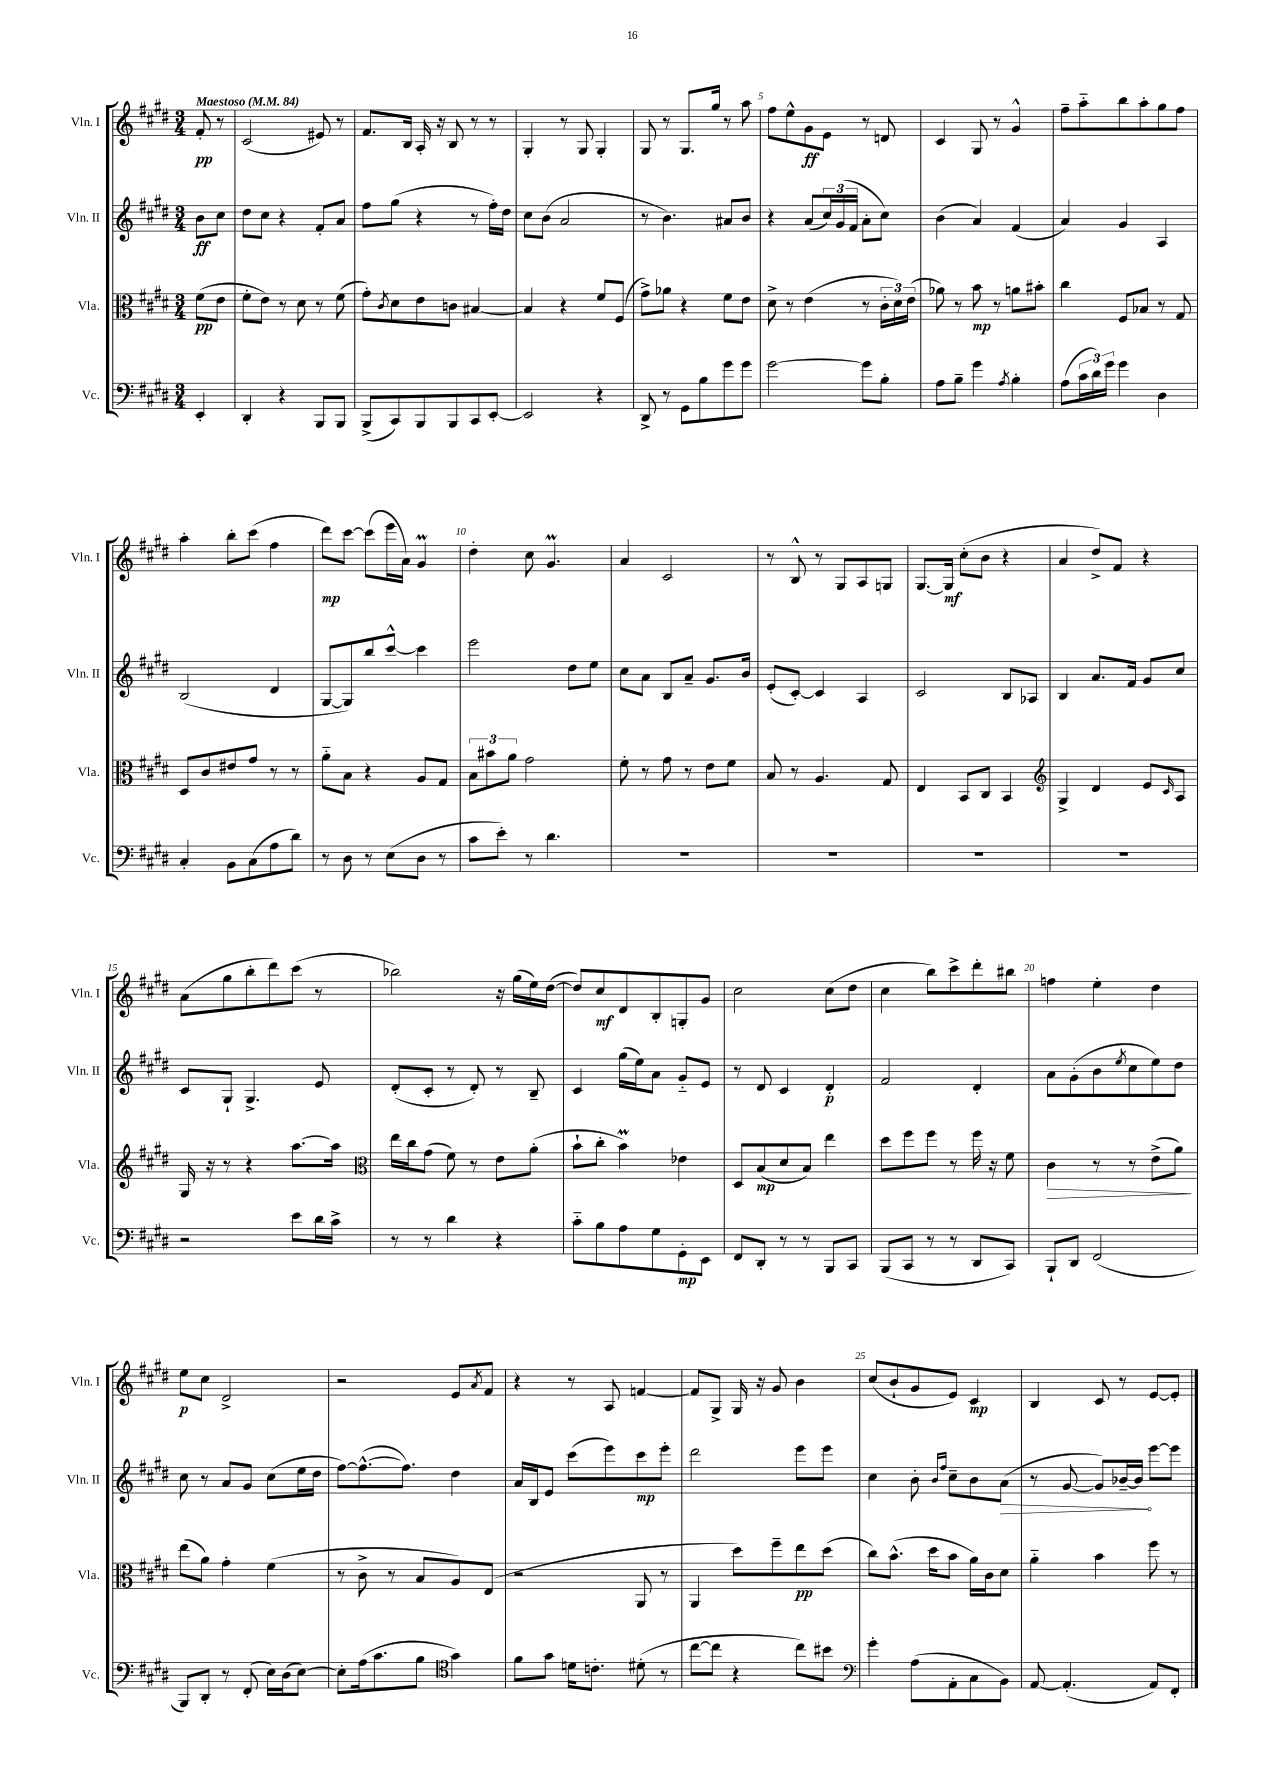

**kern	**dynam	**kern	**dynam	**kern	**dynam	**kern	**dynam
*part4	*part4	*part3	*part3	*part2	*part2	*part1	*part1
*staff4	*staff4	*staff3	*staff3	*staff2	*staff2	*staff1	*staff1
*I"Vc.	*	*I"Vla.	*	*I"Vln. II	*	*I"Vln. I	*
*I'Vc.	*	*I'Vla.	*	*I'Vln. II	*	*I'Vln. I	*
*clefF4	*	*clefC3	*	*clefG2	*	*clefG2	*
*k[f#c#g#d#]	*	*k[f#c#g#d#]	*	*k[f#c#g#d#]	*	*k[f#c#g#d#]	*
*M3/4	*	*M3/4	*	*M3/4	*	*M3/4	*
*MM84	*	*MM84	*	*MM84	*	*MM84	*
=	=	=	=	=	=	=	=
!	!	!	!	!	!	!LO:TX:a:B:t=Maestoso	!
4EE'/	.	(8f#\L	pp	8b\L	ff	8f#'/	pp
.	.	8e\J	.	8cc#\J	.	8r	.
=1	=1	=1	=1	=1	=1	=1	=1
4DD#'/	.	8f#'\L	.	8dd#\L	.	(2c#/	.
.	.	8e\J)	.	8cc#\J	.	.	.
4r	.	8r	.	4r	.	.	.
.	.	8d#\	.	.	.	.	.
8BBB/L	.	8r	.	8f#'/L	.	8e#X/)	.
8BBB/J	.	(8f#\	.	8a/J	.	8r	.
=2	=2	=2	=2	=2	=2	=2	=2
(8BBB^/L	.	8g#'\L)	.	8ff#\L	.	8.f#/L	.
.	.	8qc#/	.	.	.	.	.
8CC#/)	.	8d#\	.	(8gg#\J	.	.	.
.	.	.	.	.	.	16B/Jk	.
8BBB/	.	8e\	.	4r	.	16A'/	.
.	.	.	.	.	.	16r	.
8BBB/	.	8cn\J	.	.	.	8B/	.
8CC#/	.	[4B#X/	.	8r	.	8r	.
[8EE'/J	.	.	.	16ff#'\LL)	.	8r	.
.	.	.	.	16dd#\JJ	.	.	.
=3	=3	=3	=3	=3	=3	=3	=3
2EE/]	.	4B#/]	.	8cc#\L	.	4G#'/	.
.	.	.	.	(8b\J	.	.	.
.	.	4r	.	2a/	.	8r	.
.	.	.	.	.	.	8G#/	.
4r	.	8f#/L	.	.	.	4G#'/	.
.	.	(8F#/J	.	.	.	.	.
=4	=4	=4	=4	=4	=4	=4	=4
8DD#^/	.	8g#^\L)	.	8r	.	8G#/	.
8r	.	8a-X\J	.	4.b\)	.	8r	.
8GG#\L	.	4r	.	.	.	8.G#/L	.
8B\	.	.	.	.	.	.	.
.	.	.	.	.	.	16gg#/Jk	.
8g#\	.	8f#\L	.	8a#X/L	.	8r	.
8g#\J	.	8e\J	.	8b/J	.	8aa\	.
=5	=5	=5	=5	=5	=5	=5	=5
[2g#\	.	8d#^\	.	4r	.	8ff#\L	.
.	.	8r	.	.	.	8ee^^\	.
.	.	(4e\	.	(8a/L	.	8g#\	ff
.	.	.	.	24cc#/L)	.	8e\J	.
.	.	.	.	(24g#/	.	.	.
.	.	.	.	24f#/JJ	.	.	.
8g#\L]	.	8r	.	8a'\L	.	8r	.
8B'\J	.	24c#'\LL	.	8cc#\J)	.	8dn/	.
.	.	24d#\)	.	.	.	.	.
.	.	(24e\JJ	.	.	.	.	.
=6	=6	=6	=6	=6	=6	=6	=6
8A\L	.	8a-X\)	.	(4b\	.	4c#/	.
8B~\J	.	8r	.	.	.	.	.
4g#\	.	8b\	mp	4a/)	.	8G#/	.
.	.	8r	.	.	.	8r	.
8qA/	.	.	.	.	.	.	.
4B'\	.	8an\L	.	(4f#/	.	4g#^^/	.
.	.	8b#X'\J	.	.	.	.	.
=7	=7	=7	=7	=7	=7	=7	=7
(8A\L	.	4cc#\	.	4a/)	.	8ff#~\L	.
24c#\L	.	.	.	.	.	8aa\	.
24d#\)	.	.	.	.	.	.	.
24g#\JJ	.	.	.	.	.	.	.
4g#\	.	8F#/L	.	4g#/	.	8bb\	.
.	.	8B-X/J	.	.	.	8aa'\	.
4D#\	.	8r	.	4A/	.	8gg#\	.
.	.	8G#/	.	.	.	8ff#\J	.
!!LO:LB:g=z
=8	=8	=8	=8	=8	=8	=8	=8
4C#'/	.	8D#/L	.	(2B/	.	4aa'\	.
.	.	8c#/	.	.	.	.	.
8BB\L	.	8e#X/	.	.	.	8bb'\L	.
(8C#\	.	8g#/J	.	.	.	(8ccc#\J	.
8A\	.	8r	.	4d#/	.	4ff#\	.
8d#\J)	.	8r	.	.	.	.	.
=9	=9	=9	=9	=9	=9	=9	=9
8r	.	8a\L	.	[8G#/L	.	8ddd#\L)	mp
8D#\	.	8B\J	.	8G#/])	.	[8ccc#\J	.
8r	.	4r	.	8bb/	.	(8ccc#\L]	.
(8E\L	.	.	.	[8ccc#^^/J	.	16eee\L	.
.	.	.	.	.	.	16a\JJ)	.
8D#\J	.	8A/L	.	4ccc#\]	.	4g#m/	.
8r	.	8G#/J	.	.	.	.	.
=10	=10	=10	=10	=10	=10	=10	=10
8c#\L	.	12B\L	.	2eee\	.	4dd#'\	.
.	.	12b#X\	.	.	.	.	.
8e'\J)	.	.	.	.	.	.	.
.	.	12a\J	.	.	.	.	.
8r	.	2g#\	.	.	.	8cc#\	.
4.d#\	.	.	.	.	.	4.g#m/	.
.	.	.	.	8dd#\L	.	.	.
.	.	.	.	8ee\J	.	.	.
=11	=11	=11	=11	=11	=11	=11	=11
2.r	.	8f#'\	.	8cc#\L	.	4a/	.
.	.	8r	.	8a\J	.	.	.
.	.	8g#\	.	8B/L	.	2c#/	.
.	.	8r	.	8a~/J	.	.	.
.	.	8e\L	.	8.g#/L	.	.	.
.	.	8f#\J	.	.	.	.	.
.	.	.	.	16b/Jk	.	.	.
=12	=12	=12	=12	=12	=12	=12	=12
2.r	.	8B/	.	(8e'/L	.	8r	.
.	.	8r	.	[8c#'/J)	.	8B^^/	.
.	.	4.A/	.	4c#/]	.	8r	.
.	.	.	.	.	.	8G#/L	.
.	.	.	.	4A/	.	8A/	.
.	.	8G#/	.	.	.	8Gn/J	.
=13	=13	=13	=13	=13	=13	=13	=13
2.r	.	4E/	.	2c#/	.	[8.G#/L	.
.	.	.	.	.	.	16G#/Jk]	mf
.	.	8BB/L	.	.	.	(8cc#'\L	.
.	.	8C#/J	.	.	.	8b\J	.
.	.	4BB/	.	8B/L	.	4r	.
.	.	.	.	8A-X/J	.	.	.
=14	=14	=14	=14	=14	=14	=14	=14
*	*	*clefG2	*	*	*	*	*
2.r	.	4G#^/	.	4B/	.	4a/	.
.	.	4d#/	.	8.a/L	.	8dd#^/L)	.
.	.	.	.	.	.	8f#/J	.
.	.	.	.	16f#/Jk	.	.	.
.	.	8e/L	.	8g#/L	.	4r	.
.	.	16qqc#/	.	.	.	.	.
.	.	8A/J	.	8cc#/J	.	.	.
!!LO:LB:g=z
=15	=15	=15	=15	=15	=15	=15	=15
2r	.	16G#/	.	8c#/L	.	(8a\L	.
.	.	16r	.	.	.	.	.
.	.	8r	.	8G#`/J	.	8gg#\	.
.	.	4r	.	4.G#^/	.	8bb'\	.
.	.	.	.	.	.	8ddd#\)	.
8e\L	.	[8.aa\L	.	.	.	(8ccc#\J	.
16d#\L	.	.	.	8e/	.	8r	.
16c#^\JJ	.	16aa\Jk]	.	.	.	.	.
=16	=16	=16	=16	=16	=16	=16	=16
*	*	*clefC3	*	*	*	*	*
8r	.	16ee\LL	.	(8d#'/L	.	2bb-X\)	.
.	.	16cc#\J	.	.	.	.	.
8r	.	(8g#\J	.	8c#'/J	.	.	.
4d#\	.	8f#\)	.	8r	.	.	.
.	.	8r	.	8d#'/)	.	.	.
4r	.	8e\L	.	8r	.	16r	.
.	.	.	.	.	.	(16gg#\LL	.
.	.	(8a'\J	.	8B~/	.	16ee\)	.
.	.	.	.	.	.	([16dd#\JJ	.
=17	=17	=17	=17	=17	=17	=17	=17
8c#\L	.	8b`\L	.	4c#/	.	8dd#/L])	.
8B\	.	8cc#'\J	.	.	.	8cc#/	mf
8A\	.	4bM\)	.	(16gg#\LL	.	8d#/	.
.	.	.	.	16ee\J)	.	.	.
8G#\	.	.	.	8a\J	.	8B'/	.
8GG#'\	mp	4e-X\	.	8g#/L	.	8Gn'/	.
8EE\J	.	.	.	8e/J	.	8g#/J	.
=18	=18	=18	=18	=18	=18	=18	=18
8FF#/L	.	8D#/L	.	8r	.	2cc#\	.
8DD#'/J	.	(8B/	mp	8d#/	.	.	.
8r	.	8d#/	.	4c#/	.	.	.
8r	.	8B/J)	.	.	.	.	.
8BBB/L	.	4ee\	.	4d#'/	p	(8cc#\L	.
8CC#/J	.	.	.	.	.	8dd#\J	.
=19	=19	=19	=19	=19	=19	=19	=19
(8BBB/L	.	8dd#\L	.	2f#/	.	4cc#\	.
8CC#/J	.	8ff#\	.	.	.	.	.
8r	.	8ff#\J	.	.	.	8bb\L)	.
8r	.	8r	.	.	.	8ccc#^\	.
8DD#/L	.	16ff#\	.	4d#'/	.	8ddd#'\	.
.	.	16r	.	.	.	.	.
8CC#/J)	.	8f#\	.	.	.	8bb#X\J	.
=20	=20	=20	=20	=20	=20	=20	=20
!	!	!	!LO:HP:b	!	!	!	!
8BBB`/L	.	4c#\	>	8a\L	.	4ffn\	.
8DD#/J	.	.	.	(8g#'\	.	.	.
(2FF#/	.	8r	.	8b\	.	4ee'\	.
.	.	.	.	8qee/	.	.	.
.	.	8r	.	8cc#\	.	.	.
.	.	(8e^\L	.	8ee\)	.	4dd#\	.
.	.	8a\J)	.	8dd#\J	.	.	.
.	.	.	]	.	.	.	.
!!LO:LB:g=z
=21	=21	=21	=21	=21	=21	=21	=21
8BBB/L)	.	(8ee\L	.	8cc#\	.	8ee\L	p
8DD#'/J	.	8a\J)	.	8r	.	8cc#\J	.
8r	.	4g#'\	.	8a/L	.	2d#^/	.
(8FF#'/	.	.	.	8g#/J	.	.	.
16E\LL)	.	(4f#\	.	(8cc#\L	.	.	.
(16D#\J	.	.	.	.	.	.	.
[8E\J)	.	.	.	16ee\L	.	.	.
.	.	.	.	16dd#\JJ	.	.	.
=22	=22	=22	=22	=22	=22	=22	=22
8E'\L]	.	8r	.	[8ff#\L)	.	2r	.
(16A\k	.	8c#^\	.	(8.ff#^^\_	.	.	.
8.c#\	.	.	.	.	.	.	.
.	.	8r	.	.	.	.	.
.	.	.	.	8.ff#\J])	.	.	.
8B\J	.	8B/L	.	.	.	.	.
*clefC4	*	*	*	*	*	*	*
4g#\)	.	8A/)	.	4dd#\	.	8e/L	.
.	.	.	.	.	.	8qa/	.
.	.	(8E/J	.	.	.	8f#/J	.
=23	=23	=23	=23	=23	=23	=23	=23
8f#\L	.	2r	.	16a/LL	.	4r	.
.	.	.	.	16B/J	.	.	.
8g#\J	.	.	.	8e/J	.	.	.
16dn\KL	.	.	.	(8ccc#\L	.	8r	.
8.cn'\J	.	.	.	.	.	.	.
.	.	.	.	8eee\)	.	8A/	.
(8d#X'\	.	8AA/	.	8ccc#\	mp	[4fn/	.
8r	.	8r	.	8eee'\J	.	.	.
=24	=24	=24	=24	=24	=24	=24	=24
[8cc#\L	.	4AA/	.	2ddd#\	.	8f/L]	.
8cc#\J]	.	.	.	.	.	8G#^/J	.
4r	.	8dd#\L)	.	.	.	16G#/	.
.	.	.	.	.	.	16r	.
.	.	8ff#~\	.	.	.	8g#/	.
8cc#\L)	.	8ee\	pp	8eee\L	.	4b\	.
8b#X\J	.	(8dd#\J	.	8eee\J	.	.	.
=25	=25	=25	=25	=25	=25	=25	=25
*clefF4	*	*	*	*	*	*	*
4g#'\	.	8cc#\L)	.	4cc#\	.	(8cc#/L	.
.	.	(8.b^^\J	.	.	.	8b`/	.
(8A\L	.	.	.	8b'\	.	8g#/	.
.	.	16dd#\KL	.	.	.	.	.
.	.	.	.	16qqb/LL	.	.	.
.	.	.	.	16qqff#/JJ	.	.	.
8AA'\	.	8b\J	.	8cc#~\L	.	8e/J)	.
8C#\	.	16a\LL)	.	8b\	.	4c#/	mp
.	.	16c#\J	.	.	.	.	.
!	!	!	!	!	!LO:HP:b	!	!
8BB\J)	.	8d#\J	.	(8a\J	>	.	.
=26	=26	=26	=26	=26	=26	=26	=26
[8AA/	.	4a\	.	8r	.	4B/	.
(4.AA'/]	.	.	.	[8g#/	.	.	.
.	.	4b\	.	8g#/L])	.	8c#/	.
.	.	.	.	[16b-X~/L	.	8r	.
.	.	.	.	16b-/JJ]	.	.	.
8AA/L)	.	8ff#\	.	[8eee\L	]	[8e/L	.
8FF#'/J	.	8r	.	8eee\J]	.	8e'/J]	.
==	==	==	==	==	==	==	==
*-	*-	*-	*-	*-	*-	*-	*-
